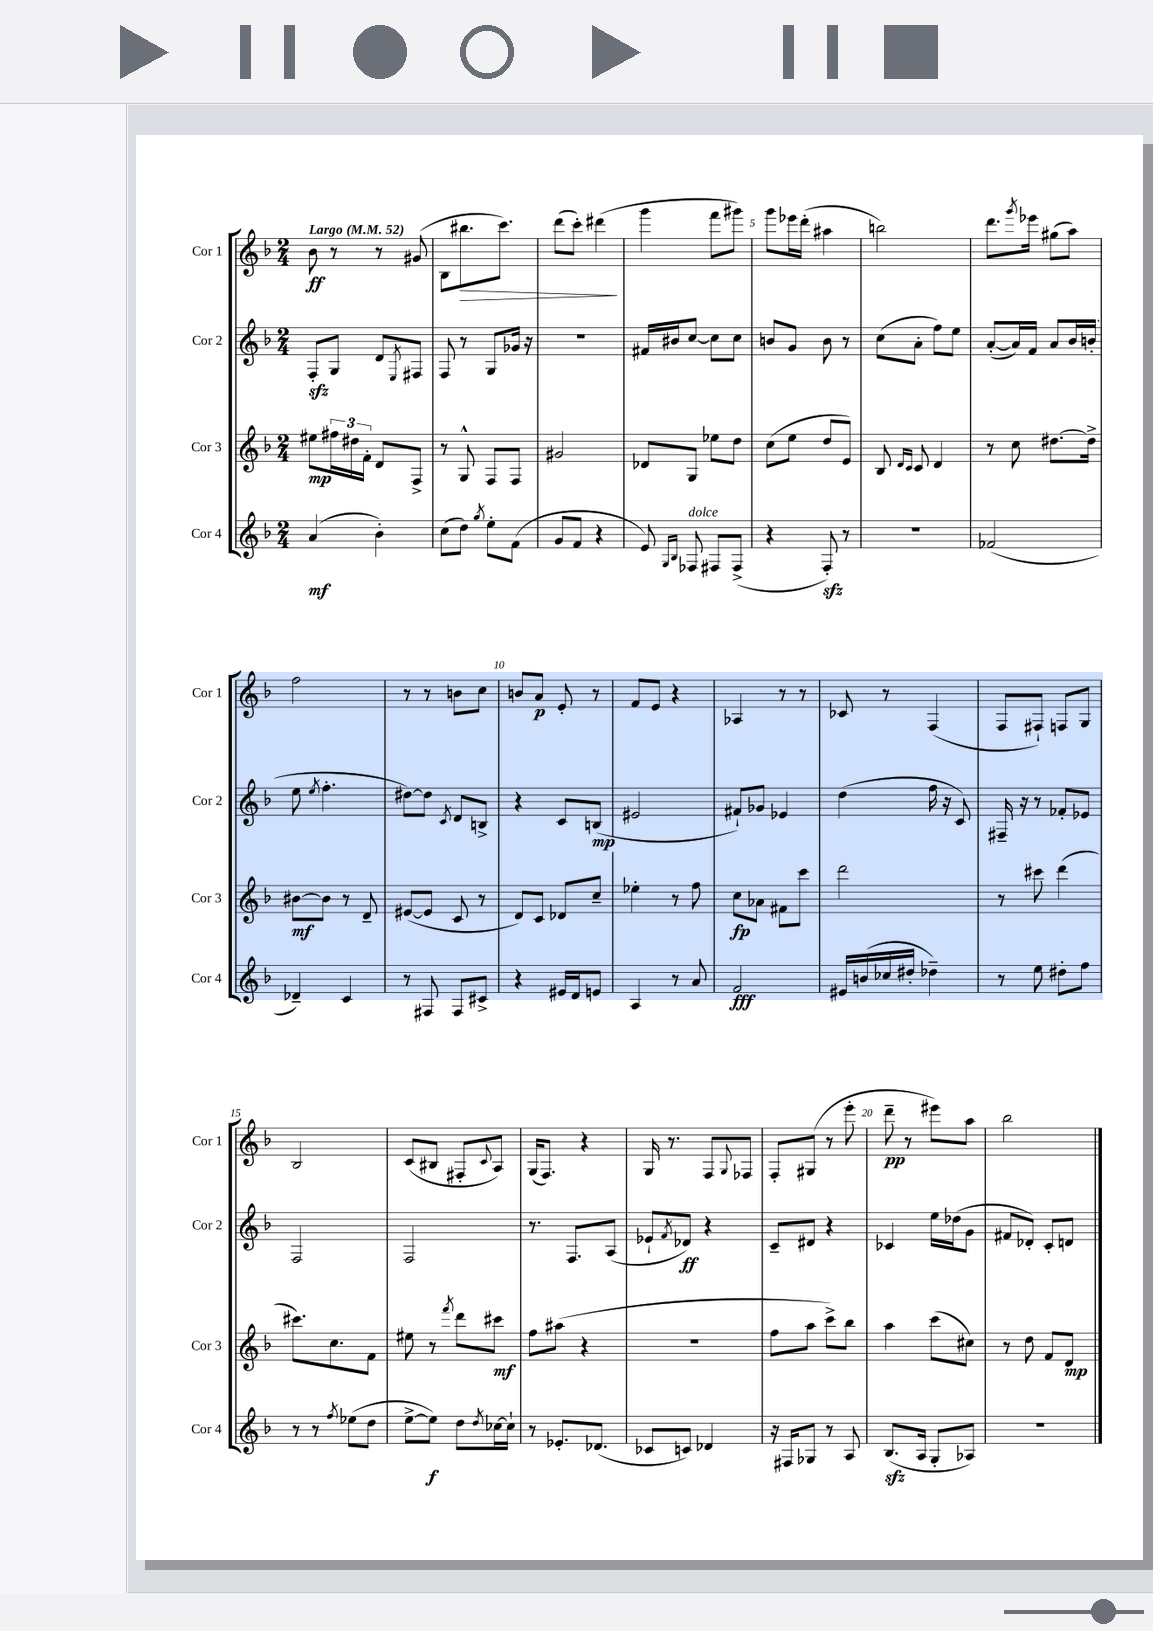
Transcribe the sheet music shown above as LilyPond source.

<<
\new StaffGroup <<
\new Staff = "s0" \with { instrumentName = "Cor 1" shortInstrumentName = "Cor 1" } {
    \clef treble \key f \major \numericTimeSignature \time 2/4 \tempo "Largo" 4 = 52
    bes'8\ff r8 r8 gis'8( |
    bes8 bis''8.\> c'''8.) |
    d'''8( c'''8-.) dis'''4\!( |
    g'''4 f'''8 gis'''8) |
    g'''8 ees'''16 d'''16-.( ais''4 |
    b''2) |
    d'''8. \acciaccatura { g'''8 } ees'''16 gis''8( a''8) |
    f''2 |
    r8 r8 b'8 c''8 |
    b'8 a'8\p e'8-. r8 |
    f'8 e'8 r4 |
    aes4 r8 r8 |
    ces'8 r8 f4( |
    f8 fis8-!) f8 g8 |
    bes2 |
    c'8( bis8 fis8-. \appoggiatura { c'8 } a8) |
    g16( f8.) r4 |
    g16 r8. f8 \appoggiatura { g8 } fes8 |
    f8-. gis8( r8 e'''8-. |
    d'''8--\pp r8 eis'''8) a''8 |
    bes''2 \bar "|." |
}
\new Staff = "s1" \with { instrumentName = "Cor 2" shortInstrumentName = "Cor 2" } {
    \clef treble \key f \major \numericTimeSignature \time 2/4
    f8-.\sfz g8 d'8 \acciaccatura { e8 } fis8 |
    f8 r8 g8 ges'16 r16 |
    R2 |
    fis'16 bis'16 c''8~ c''8 c''8 |
    b'8 g'8 b'8 r8 |
    c''8( a'8-. f''8) e''8 |
    a'8~-.( a'16) f'16 a'8 bes'16 b'16-.( |
    e''8 \acciaccatura { e''8 } f''4.-. |
    dis''8~) dis''8 \acciaccatura { c'8 } d'8 b8-> |
    r4 c'8 b8\mp( |
    eis'2 |
    fis'8-!) ges'8 ees'4 |
    d''4( f''16 r16 c'8) |
    fis16-- r16 r8 fes'8-. ees'8 |
    f2 |
    f2 |
    r8. f8. a8( |
    ees'8-! \acciaccatura { f'8 } des'8\ff) r4 |
    c'8-- dis'8 r4 |
    ces'4 e''16 des''16( g'8 |
    fis'8 des'8-.) c'8-. d'8 \bar "|." |
}
\new Staff = "s2" \with { instrumentName = "Cor 3" shortInstrumentName = "Cor 3" } {
    \clef treble \key f \major \numericTimeSignature \time 2/4
    eis''8\mp \tuplet 3/2 { fis''16 dis''16 f'16-. } d'8 f8-> |
    r8 g8-^ f8 f8 |
    gis'2 |
    des'8 g8 ees''8 d''8 |
    c''8( e''8 d''8 e'8) |
    bes8 \grace { d'16 c'16 } c'8 d'4 |
    r8 c''8 dis''8.~ dis''16-> |
    bis'8~\mf bis'8 r8 d'8-- |
    eis'8~( eis'8 c'8 r8 |
    d'8) c'8 des'8 c''8-- |
    ees''4-. r8 f''8 |
    c''8\fp aes'8 fis'8 c'''8 |
    d'''2 |
    r8 cis'''8 d'''4( |
    cis'''8.) c''8. f'8 |
    eis''8 r8 \acciaccatura { f'''8 } d'''8 cis'''8\mf |
    f''8 ais''8( r4 |
    R2 |
    f''8 a''8 c'''8->) bes''8 |
    a''4 c'''8( cis''8) |
    r8 d''8 f'8 d'8\mp \bar "|." |
}
\new Staff = "s3" \with { instrumentName = "Cor 4" shortInstrumentName = "Cor 4" } {
    \clef treble \key f \major \numericTimeSignature \time 2/4
    a'4\mf( bes'4-.) |
    c''8( d''8) \acciaccatura { g''8 } e''8-. f'8( |
    g'8 f'8 r4 |
    e'8) \grace { g16 bes16 } fes8^\markup { \italic "dolce" } fis8 fis8->( |
    r4 f8-.\sfz) r8 |
    r2 |
    fes'2( |
    des'4--) c'4 |
    r8 fis8 fis8 cis'8-> |
    r4 eis'16 d'16 e'8 |
    a4 r8 a'8 |
    f'2\fff |
    eis'16 b'16( ces''16 dis''16-. des''4--) |
    r8 e''8 dis''8-. f''8 |
    r8 r8 \acciaccatura { f''8 } ees''8( d''8 |
    e''8~-> e''8\f) d''8 \acciaccatura { d''8 } ces''16~ ces''16-! |
    r8 ees'8.-. des'8.( |
    ces'8 c'8) des'4 |
    r16 fis16 ges8 r8 a8 |
    bes8.\sfz( a16 g8-. aes8) |
    R2 \bar "|." |
}
>>
>>
\layout { \context { \Score \override BarNumber.break-visibility = ##(#f #t #t) barNumberVisibility = #(every-nth-bar-number-visible 5) } }
